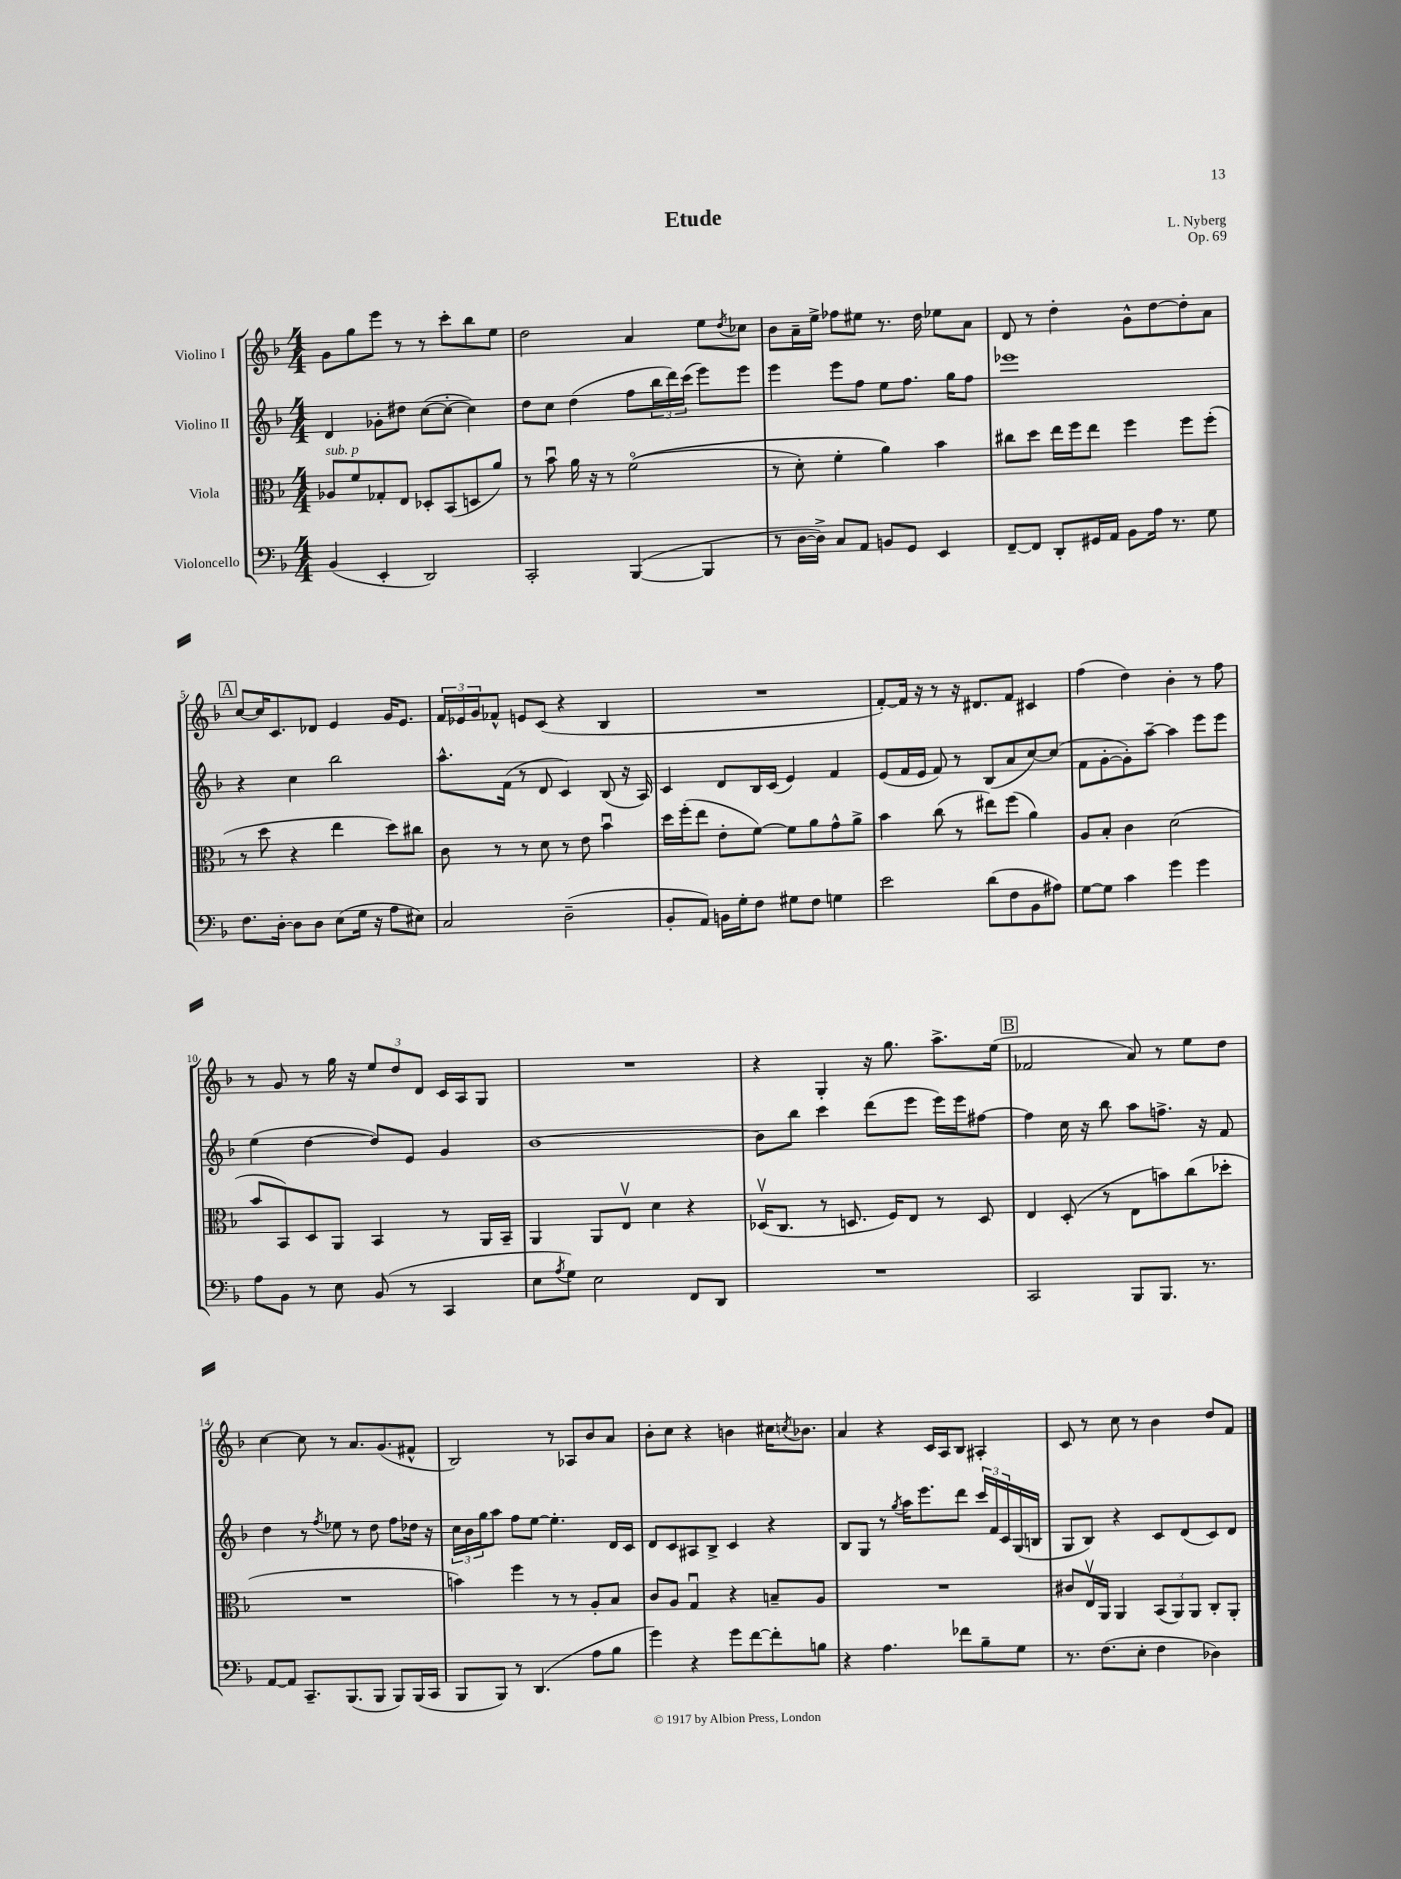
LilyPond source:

\header { title = "Etude" composer = "L. Nyberg" opus = "Op. 69" }
<<
\new StaffGroup <<
\new Staff = "s0" \with { instrumentName = "Violino I" } {
    \clef treble \key f \major \numericTimeSignature \time 4/4
    g'8 g''8 e'''8 r8 r8 c'''8-. bes''8 e''8 |
    d''2 a'4 e''8 \acciaccatura { d''8 } ces''8 |
    bes'8 a'16-- e''16-> fes''8 eis''8 r8. d''16 ees''8 a'8 |
    d'8 r8 d''4-. g'8-^ d''8~ d''8-. a'8 |
    \mark \markup { \box "A" } c''8~ c''16 c'8. des'8 e'4 g'16 e'8. |
    \tuplet 3/2 { f'16 ees'16 g'16 } fes'8-^ e'8 c'8( r4 bes4 |
    R1 |
    f'8~-.) f'16 r16 r8 r16 dis'8. f'8 cis'4 |
    f''4( d''4) bes'4-. r8 f''8 |
    r8 g'8 r8 g''16 r16 \tuplet 3/2 { e''8 d''8 d'8 } c'16 a16 g8 |
    R1 |
    r4 g4-. r16 g''8. a''8.-> e''16( |
    \mark \markup { \box "B" } fes'2 a'8) r8 e''8 d''8 |
    c''4~ c''8 r8 a'8. g'8.( fis'8-^ |
    bes2) r8 aes8 bes'8 a'8 |
    bes'8-. c''8 r4 b'4 cis''16 \acciaccatura { c''8 } bes'8. |
    a'4 r4 c'16 a16 bes8 ais4-. |
    c'8 r8 c''8 r8 bes'4 d''8 f'8 \bar "|." |
}
\new Staff = "s1" \with { instrumentName = "Violino II" } {
    \clef treble \key f \major \numericTimeSignature \time 4/4
    d'4 ges'8-. dis''8 c''8~( c''8~-. c''4) |
    d''8 c''8 d''4( f''8 \tuplet 3/2 { bes''16 d'''16) c'''16( } e'''8) e'''8 |
    e'''4 e'''8 f''8 e''8 f''8. g''16 f''8 |
    ees'''1 |
    \mark \markup { \box "A" } r4 c''4 bes''2 |
    a''8.-^ f'16( r8 d'8 c'4) bes8( r16 a16) |
    c'4 d'8 bes16 c'16( e'4) f'4 |
    e'8( f'16 e'16 f'8) r8 bes8( a'8 c''8~) c''8( |
    f'8 g'8~-. g'8-.) a''8~-- a''4 e'''8 e'''8 |
    e''4( d''4~ d''8) e'8 g'4 |
    bes'1~ |
    bes'8 bes''8 c'''4 d'''8( e'''8 e'''16) e'''16 fis''8~ |
    \mark \markup { \box "B" } fis''4 c''16 r16 bes''8 a''8 f''8.-> r16 f'8 |
    d''4 r8 \acciaccatura { f''8 } ees''8 r8 d''8 f''8 des''16 r16 |
    \tuplet 3/2 { c''16 bes'16 g''16 } a''8 f''8 e''8~ e''4.-. d'16 c'16 |
    d'8 c'8 ais8 bes8-> c'4 r4 |
    bes8 g8 r8 \acciaccatura { g''8 } a''16 e'''8. d'''8 \tuplet 3/2 { c'''16 f'16 c'16 } g16( b16 |
    g8 bes8) r4 c'8 d'8( c'8) d'8 \bar "|." |
}
\new Staff = "s2" \with { instrumentName = "Viola" } {
    \clef alto \key f \major \numericTimeSignature \time 4/4
    aes8^\markup { \italic "sub. p" } f'8 ges8-. e8 des8-. bes,8( d8 a'8) |
    r8 bes'8\downbow a'16 r16 r8 f'2\flageolet(\( |
    r8 d'8-.) f'4-. a'4\) bes'4 |
    cis''8 d''8 e''16 f''16 e''8 f''4 f''8 f''8-.( |
    \mark \markup { \box "A" } r8 d''8 r4 e''4 d''8) cis''8 |
    c'8 r8 r8 d'8 r8 e'8 bes'4\downbow |
    d''16 f''16-.( e''8 e'8-. f'8~) f'8 a'8 g'8-^ a'8-> |
    bes'4 c''8( r8 eis''8) f''8( a'4) |
    a8 bes8-. c'4 d'2( |
    bes'8 bes,8) d8 a,8 bes,4 r8 a,16 bes,16-- |
    a,4 a,8 e8\upbow d'4 r4 |
    des16\upbow( c8. r8 d8. f16) e8 r8 d8 |
    \mark \markup { \box "B" } e4 d8-.( r8 e8 b'8) c''8( des''8-. |
    R1 |
    b'4) f''4 r8 r8 a8-. bes8 |
    c'8 a8 g4\downbow r4 b8-- a8 |
    R1 |
    cis'8 e16\upbow a,16 a,4 \tuplet 3/2 { bes,8( a,8) a,8 } c8-. a,8-. \bar "|." |
}
\new Staff = "s3" \with { instrumentName = "Violoncello" } {
    \clef bass \key f \major \numericTimeSignature \time 4/4
    bes,4( e,4-. d,2) |
    c,2-. bes,,4~( bes,,4 |
    r8 d16~ d16->) c8 a,8 b,8 g,8 e,4 |
    f,8~-- f,8 d,8-. gis,16 a,16 bes,8 a16 r8. g8 |
    \mark \markup { \box "A" } f8. d16~-. d8 d8 e8( g16 r16 a8 eis8) |
    c2 d2--( |
    bes,8-. a,8) b,16 g16-. f8 gis8 f8 g4 |
    e'2 d'8( f8 bes,8 ais8) |
    g8~ g8 c'4 g'4 g'4 |
    a8 bes,8 r8 e8 bes,8( r8 c,4 |
    e8 \acciaccatura { a8 } g8) e2 f,8 d,8 |
    R1 |
    \mark \markup { \box "B" } c,2 bes,,8 bes,,8. r8. |
    a,8~ a,8 c,8.-- bes,,8.( bes,,8 bes,,8) bes,,16( c,16 |
    bes,,8 bes,,8) r8 d,4.( a8 bes8 |
    g'4) r4 g'8 f'8~ f'8-. b8 |
    r4 a4. fes'8 bes8-- g8 |
    r8. f8.( e8-. f4 des4) \bar "|." |
}
>>
>>
